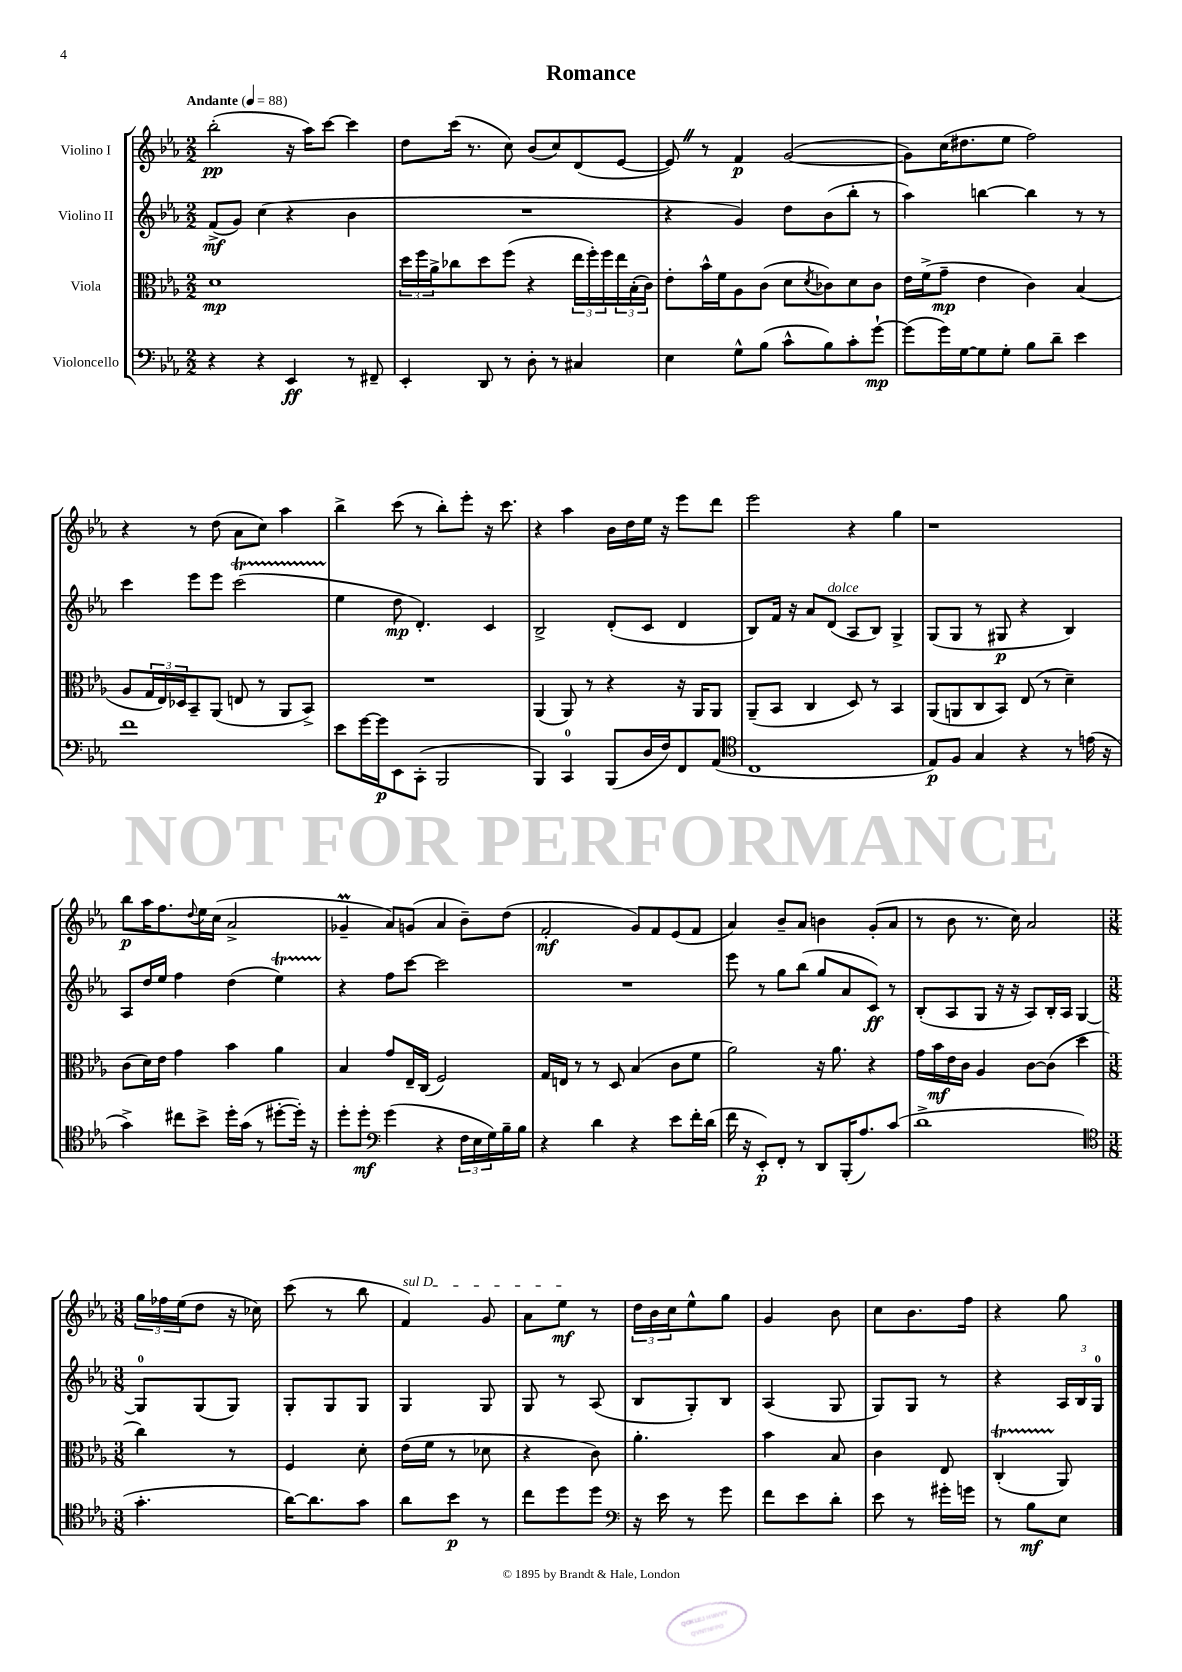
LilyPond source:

\header { title = "Romance" }
<<
\new StaffGroup <<
\new Staff = "s0" \with { instrumentName = "Violino I" } {
    \clef treble \key ees \major \numericTimeSignature \time 2/2 \tempo "Andante" 4 = 88
    bes''2-.\pp( r16 aes''16) c'''8~ c'''4 |
    d''8 c'''16( r8. c''8) bes'8( c''8) d'8( ees'8~ |
    ees'8) \once \override BreathingSign.text = \markup { \musicglyph "scripts.caesura.straight" } \breathe r8 f'4\p g'2~( |
    g'8) c''16( dis''8. ees''8 f''2) |
    r4 r8 d''8( aes'8 c''8) aes''4 |
    bes''4-> c'''8( r8 bes''8-.) ees'''8-. r16 c'''8. |
    r4 aes''4 bes'16 d''16 ees''16 r16 ees'''8 d'''8 |
    ees'''2 r4 g''4 |
    r1 |
    bes''8\p aes''16 f''8. \appoggiatura { d''8 } ees''16 c''16( aes'2-> |
    ges'4--\prall aes'8) g'8( aes'4 bes'8--) d''8( |
    f'2-.\mf g'8) f'8 ees'8( f'8 |
    aes'4) bes'8-- aes'8 b'4 g'8-.( aes'8 |
    r8 bes'8 r8. c''16) aes'2 |
    \numericTimeSignature \time 3/8 \tuplet 3/2 { g''16 fes''16 ees''16( } d''8 r16 ces''16) |
    c'''8( r8 bes''8 |
    \once \override TextSpanner.bound-details.left.text = \markup { \italic "sul D" } f'4\startTextSpan) g'8 |
    aes'8 ees''8\mf\stopTextSpan r8 |
    \tuplet 3/2 { d''16 bes'16 c''16 } ees''8-^ g''8 |
    g'4 bes'8 |
    c''8 bes'8. f''16 |
    r4 g''8 \bar "|." |
}
\new Staff = "s1" \with { instrumentName = "Violino II" } {
    \clef treble \key ees \major \numericTimeSignature \time 2/2
    f'8->\mf( g'8) c''4( r4 bes'4 |
    R1 |
    r4 g'4) d''8 bes'8( bes''8-. r8 |
    aes''4) b''4~ b''4 r8 r8 |
    c'''4 ees'''8 ees'''8 c'''2\startTrillSpan( |
    ees''4\stopTrillSpan d''8\mp d'4.-.) c'4 |
    bes2-> d'8-.( c'8 d'4 |
    bes8) f'16 r16 aes'8 d'8^\markup { \italic "dolce" }( aes8 bes8) g4-> |
    g8( g8 r8 gis8\p r4 bes4) |
    aes8 d''16 ees''16 f''4 d''4( ees''4\startTrillSpan) |
    r4\stopTrillSpan f''8 c'''8~ c'''2 |
    R1 |
    ees'''8 r8 g''8 bes''8( g''8 aes'8 c'8\ff) r8 |
    bes8-.( aes8 g8 r16 r16 aes8) bes16-. aes16 g4~ |
    \numericTimeSignature \time 3/8 g8-0 g8( g8) |
    g8-. g8 g8 |
    g4 g8 |
    g8 r8 aes8( |
    bes8 g8-.) bes8 |
    aes4( g8 |
    g8) g8 r8 |
    r4 \tuplet 3/2 { aes16 bes16 g16-0 } \bar "|." |
}
\new Staff = "s2" \with { instrumentName = "Viola" } {
    \clef alto \key ees \major \numericTimeSignature \time 2/2
    d'1\mp |
    \tuplet 3/2 { d''16 f''16 aes'16-> } ces''8 d''8 f''8( r4 \tuplet 3/2 { ees''16 f''16-.) f''16 } \tuplet 3/2 { ees''16 bes16-.( c'16) } |
    ees'8-. bes'16-^ f'16 aes8 c'8( d'8 \acciaccatura { d'8 } ces'8) d'8 ces'8 |
    ees'16 f'16->( g'8--\mp ees'4 c'4) bes4( |
    aes8 \tuplet 3/2 { g16 ees16) des16 } bes,8-- aes,8( e8 r8 aes,8 bes,8->) |
    R1 |
    aes,4( aes,8) r8 r4 r16 aes,16 aes,8 |
    aes,8--( bes,8 c4 d8) r8 bes,4 |
    aes,8( a,8 c8 bes,8) ees8( r8 d'4--) |
    c'8( d'16) ees'16 g'4 bes'4 aes'4 |
    bes4 g'8 ees16-- c16( f2) |
    g16 e16 r8 r8 d8 bes4( c'8 f'8 |
    aes'2) r16 aes'8. r4 |
    g'16 bes'16\mf ees'16 c'16 aes4 c'8~ c'8( d''4 |
    \numericTimeSignature \time 3/8 c''4) r8 |
    f4 d'8-. |
    ees'16( f'16 r8 des'8 |
    r4 c'8) |
    aes'4.-. |
    bes'4 bes8 |
    c'4 ees8 |
    c4-.\startTrillSpan( aes,8\stopTrillSpan) \bar "|." |
}
\new Staff = "s3" \with { instrumentName = "Violoncello" } {
    \clef bass \key ees \major \numericTimeSignature \time 2/2
    r4 r4 ees,4\ff r8 fis,8-- |
    ees,4-. d,8 r8 d8-. r8 cis4 |
    ees4 g8-^ bes8( c'8-^ bes8) c'8-. g'8~-!\mp |
    g'8( g'16) g16~ g8 g8-. bes8 d'8-- ees'4 |
    f'1 |
    ees'8 g'16~ g'16\p ees,8 c,8-.( bes,,2 |
    bes,,4) c,4-0 bes,,8( d16 f16) f,8 aes,8( |
    \clef tenor c1 |
    ees8\p) f8 g4 r4 r8 e'16( r16 |
    g'4->) cis''8 bes'8-> d''16-. g'16( r8 dis''8~-. dis''16-.) r16 |
    d''8-. d''8-.\mf \clef bass g'4( r4 \tuplet 3/2 { f16 ees16 g16) } bes16-- bes16 |
    r4 d'4 r4 ees'8 f'16-. d'16( |
    f'16 r16 ees,8-.\p) f,8-. r8 d,8 bes,,16-.( aes8.) c'8( |
    d'1-> |
    \numericTimeSignature \time 3/8 \clef tenor g'4.-. |
    aes'16~) aes'8. g'8 |
    aes'8 bes'8\p r8 |
    c''8 d''8 d''8 |
    \clef bass r16 ees'16 r8 g'8 |
    f'8 ees'8 d'8-. |
    ees'8 r8 gis'16-. g'16 |
    r8 bes8\mf ees8 \bar "|." |
}
>>
>>
\layout { \context { \Score \remove "Bar_number_engraver" } }
